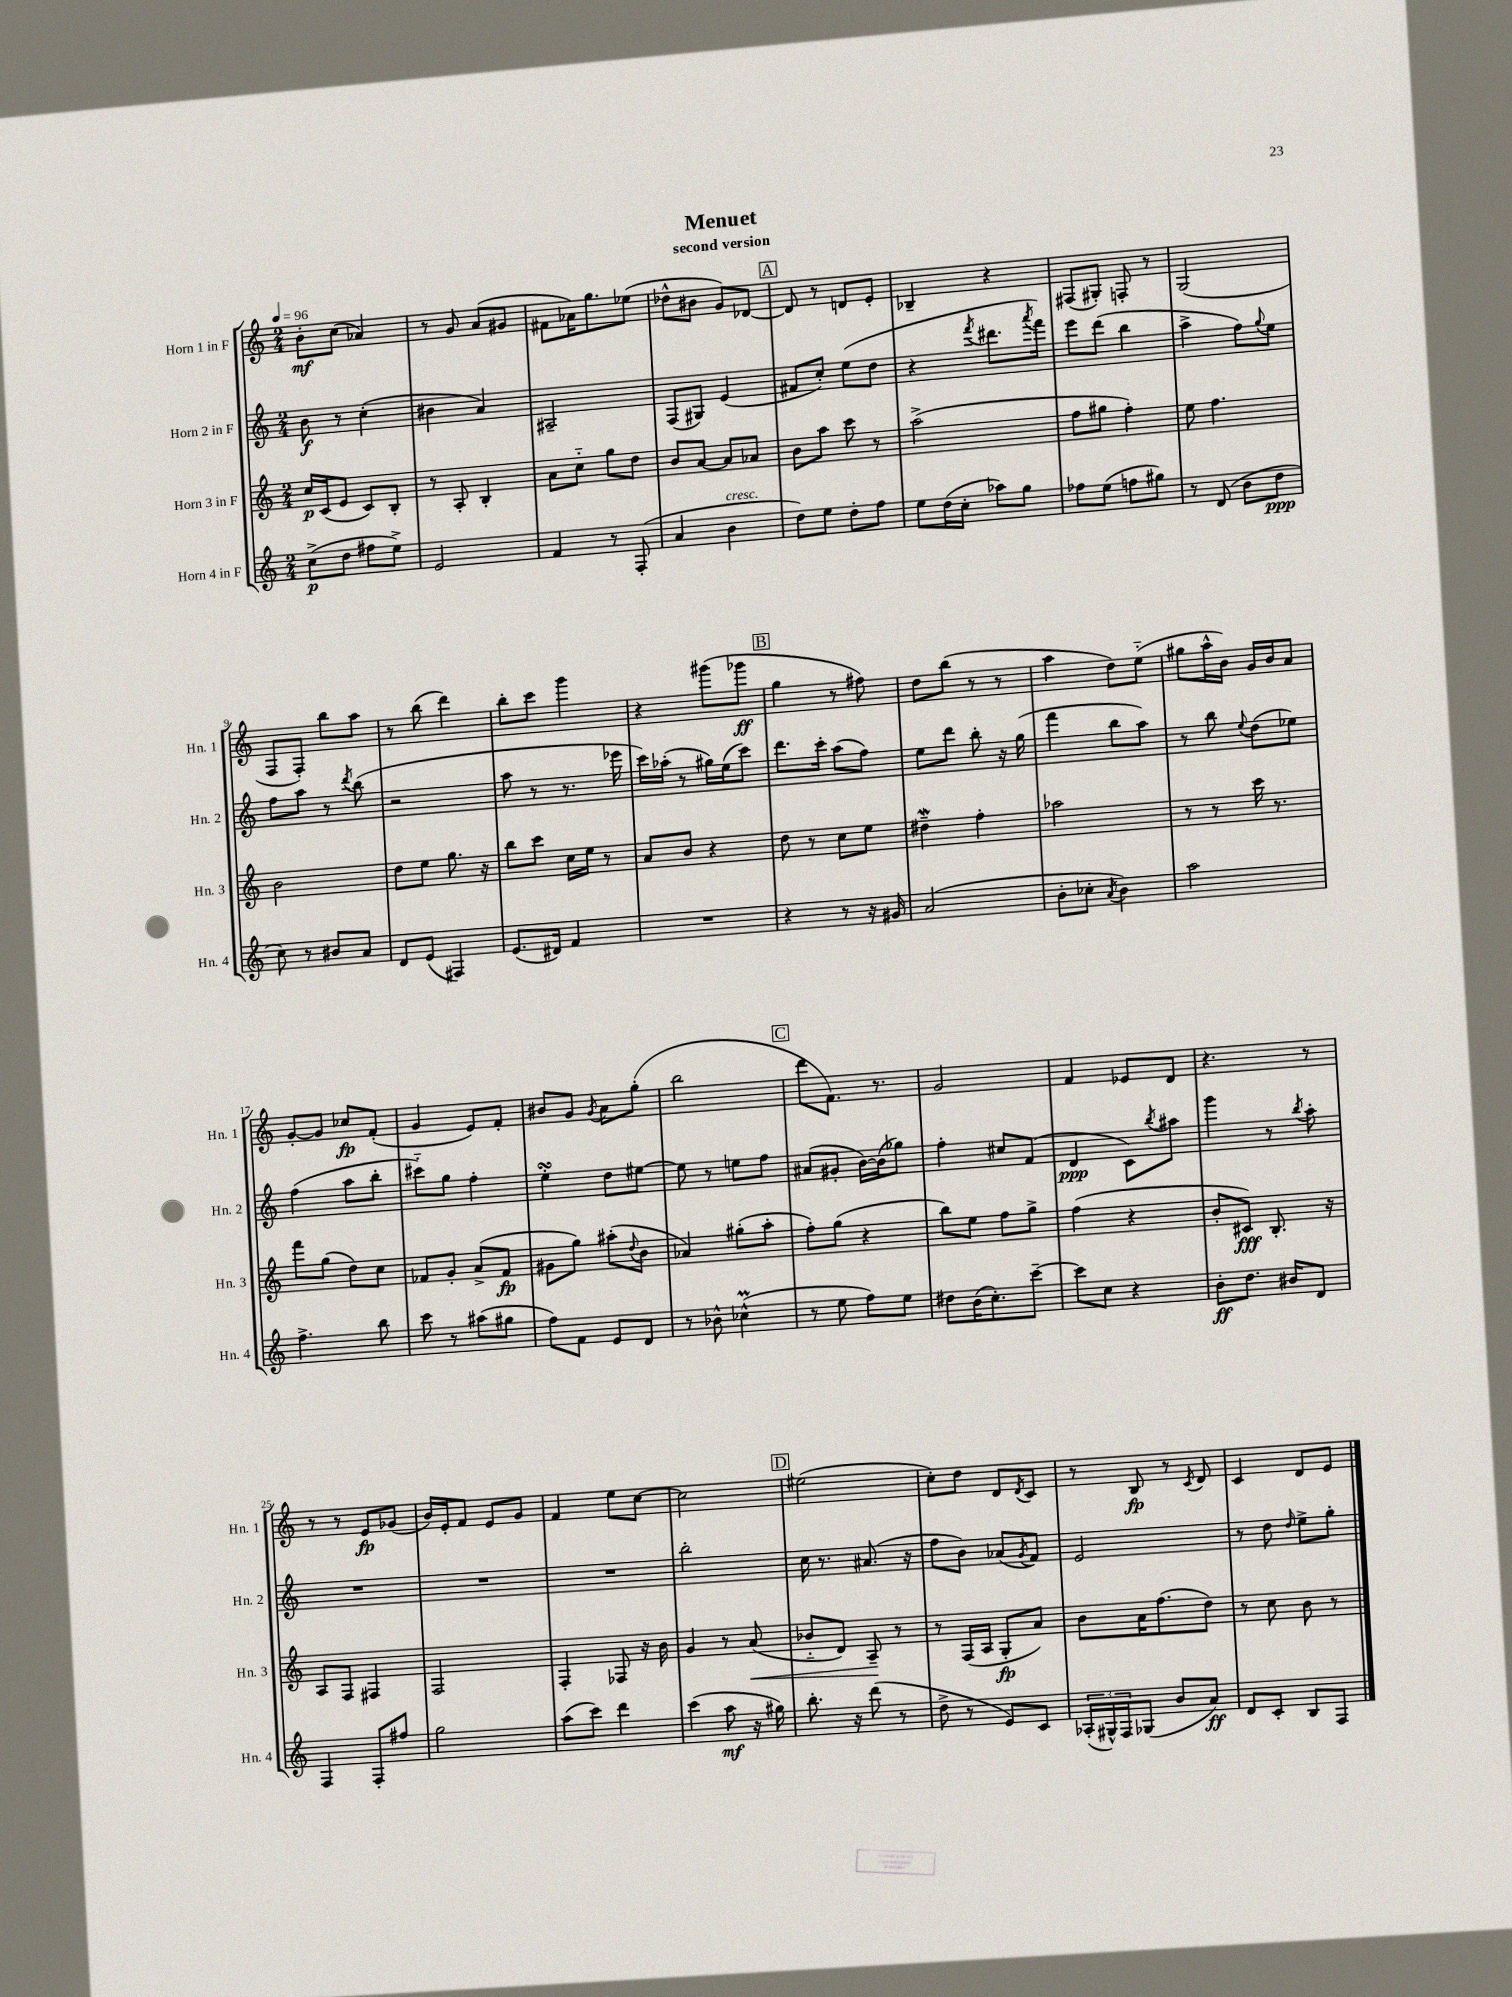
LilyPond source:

\header { title = "Menuet" subtitle = "second version" }
<<
\new StaffGroup <<
\new Staff = "s0" \with { instrumentName = "Horn 1 in F" shortInstrumentName = "Hn. 1" } {
    \clef treble \key c \major \numericTimeSignature \time 2/4 \tempo 4 = 96
    b'8-.\mf c''8( aes'4) |
    r8 g'8 a'8( gis'8 |
    fis'8 aes'16) g''8. ees''8( |
    des''8-^ bis'8 g'8) des'8~ |
    \mark \markup { \box "A" } des'8 r8 d'8 e'8-. |
    bes4-- r4 |
    fis8( gis8-.) f8-. r8 |
    g2( |
    f8 f8-.) b''8 a''8 |
    r8 b''8( d'''4) |
    b''8-. c'''8 g'''4 |
    r4 gis'''8( ges'''8\ff |
    \mark \markup { \box "B" } g''4 r8 fis''8) |
    d''8 b''8( r8 r8 |
    a''4 d''8) e''8-_( |
    gis''8 a''16-^ b'16) g'16 b'16 a'8 |
    g'8~-. g'8 ces''8\fp f'8-.( |
    g'4 e'8) f'8-. |
    bis'8 g'8 \acciaccatura { g'8 } a'8 g''8-.( |
    b''2 |
    \mark \markup { \box "C" } d'''8 f'8.) r8. |
    g'2 |
    f'4 ees'8 d'8 |
    r4. r8 |
    r8 r8 e'8\fp ges'8( |
    b'16) e'16-. f'8 e'8 g'8 |
    f'4 e''8 c''8~ |
    c''2 |
    \mark \markup { \box "D" } eis''2( |
    c''8-.) d''8 d'8 \acciaccatura { d'8 } c'8 |
    r8 b8\fp r8 \acciaccatura { c'8 } d'8 |
    c'4 d'8 e'8 \bar "|." |
}
\new Staff = "s1" \with { instrumentName = "Horn 2 in F" shortInstrumentName = "Hn. 2" } {
    \clef treble \key c \major \numericTimeSignature \time 2/4
    b'8\f r8 c''4-.( |
    bis'4 a'4) |
    ais2-- |
    f8( gis8) e'4( |
    \mark \markup { \box "A" } fis'8 c''8-.) e''8( d''8 |
    r4 \acciaccatura { f'''8 } dis'''8. \acciaccatura { a'''8 } f'''16) |
    e'''8 d'''8( b''4 |
    a''4-> f''8) \appoggiatura { g''8 } e''8 |
    f''8 a''8 r8 \acciaccatura { d'''8 } b''8( |
    r2 |
    a''8 r8 r8. ees'''16 |
    c'''16) aes''16-.( r8 gis''16) e''16( c'''8) |
    \mark \markup { \box "B" } d'''8. c'''16-. a''8( f''8) |
    e''8 d'''8 b''8-. r16 g''16( |
    f'''4 b''8 a''8) |
    r8 b''8 \appoggiatura { e''8 } d''8( ees''8) |
    f''4( a''8 b''8-. |
    cis'''8-_) g''8 f''4-. |
    e''4-.\turn d''8 eis''8~ |
    eis''8 r8 e''8 f''8 |
    \mark \markup { \box "C" } ais'8( gis'8-. b'16~) b'16( ges''8) |
    f''4-. cis''8 f'8( |
    d'4\ppp c'8) \acciaccatura { b''8 } ais''8 |
    g'''4 r8 \acciaccatura { b''8 } a''8-. |
    R2 |
    R2 |
    R2 |
    b''2-. |
    \mark \markup { \box "D" } c''16 r8. ais'8.( r16 |
    f''8 b'8) aes'8( \acciaccatura { g'8 } f'8) |
    e'2 |
    r8 d''8 \grace { d''16 } e''8-> g''8-. \bar "|." |
}
\new Staff = "s2" \with { instrumentName = "Horn 3 in F" shortInstrumentName = "Hn. 3" } {
    \clef treble \key c \major \numericTimeSignature \time 2/4
    c''16\p c'16( e'8 c'8) b8-. |
    r8 a8-. b4-. |
    a'8 c''8-_ g''8 d''8 |
    b'8 a'8~ a'8 aes'8 |
    \mark \markup { \box "A" } b'8 a''8 c'''8 r8 |
    a''2->( |
    f''8 gis''8 f''4-.) |
    e''8 f''4. |
    b'2 |
    d''8 e''8 g''8. r16 |
    b''8 c'''8 c''16 e''16 r8 |
    a'8 b'8 r4 |
    \mark \markup { \box "B" } d''8 r8 c''8 e''8 |
    dis''4--\mordent f''4-. |
    aes''2 |
    r8 r8 c'''16 r8. |
    f'''8 g''8( d''8) c''8 |
    fes'8 g'8-. a'8->( fes'8\fp |
    gis'8 g''8) ais''8-.( \appoggiatura { d''8 } b'8 |
    aes'4) gis''8-.( a''8-. |
    \mark \markup { \box "C" } f''8-.) g''8( r4 |
    b''8) e''8 f''8 g''8-> |
    f''4( r4 |
    b'8-. cis'8\fff) b8.-. r16 |
    a8 f8 fis4 |
    f2 |
    f4-. fes8 r16 b'16 |
    g'4 r8 a'8\<( |
    \mark \markup { \box "D" } bes'8-_ d'8) a8--\! r8 |
    r8 f16( a16 g8-.\fp a'8) |
    b'8 a'16 f''8.( d''8) |
    r8 c''8 b'8 r8 \bar "|." |
}
\new Staff = "s3" \with { instrumentName = "Horn 4 in F" shortInstrumentName = "Hn. 4" } {
    \clef treble \key c \major \numericTimeSignature \time 2/4
    c''8->\p( d''8 fis''8 e''8->) |
    e'2 |
    f'4 r8 f8-.( |
    a'4 b'4^\markup { \italic "cresc." } |
    \mark \markup { \box "A" } d''8) e''8 d''8-. f''8 |
    e''8 d''16( c''16-. aes''8) g''8 |
    fes''8 e''8( f''8 gis''8) |
    r8 d'8( b'8 d''8\ppp |
    c''8) r8 bis'8 a'8 |
    d'8 e'8( fis4) |
    e'8.( dis'16) f'4 |
    R2 |
    \mark \markup { \box "B" } r4 r8 r16 gis'16 |
    a'2( |
    b'8-. ces''8-. \acciaccatura { a'8 } b'4) |
    a''2 |
    f''4.-> b''8 |
    c'''8 r8 ais''8( gis''8 |
    f''8) f'8 e'8 d'8 |
    r8 bes'8-^ ces''4-^\prall( |
    \mark \markup { \box "C" } r8 e''8 f''8) e''8 |
    dis''8 b'16( c''8.-.) c'''8~-- |
    c'''8 c''8 r4 |
    b'8-.\ff d''8. bis'16 d'8 |
    f4 f8-. fis''8 |
    g''2 |
    a''8( c'''8) d'''4 |
    c'''4( a''8\mf r16 gis''16) |
    \mark \markup { \box "D" } b''8.-. r16 d'''8( r8 |
    d''8-> r8 e'8) c'8 |
    \tuplet 3/2 { aes16-.( gis16-^) f16 } ges8( b'8 a'8\ff) |
    d'8 c'8-. b8 f8 \bar "|." |
}
>>
>>
